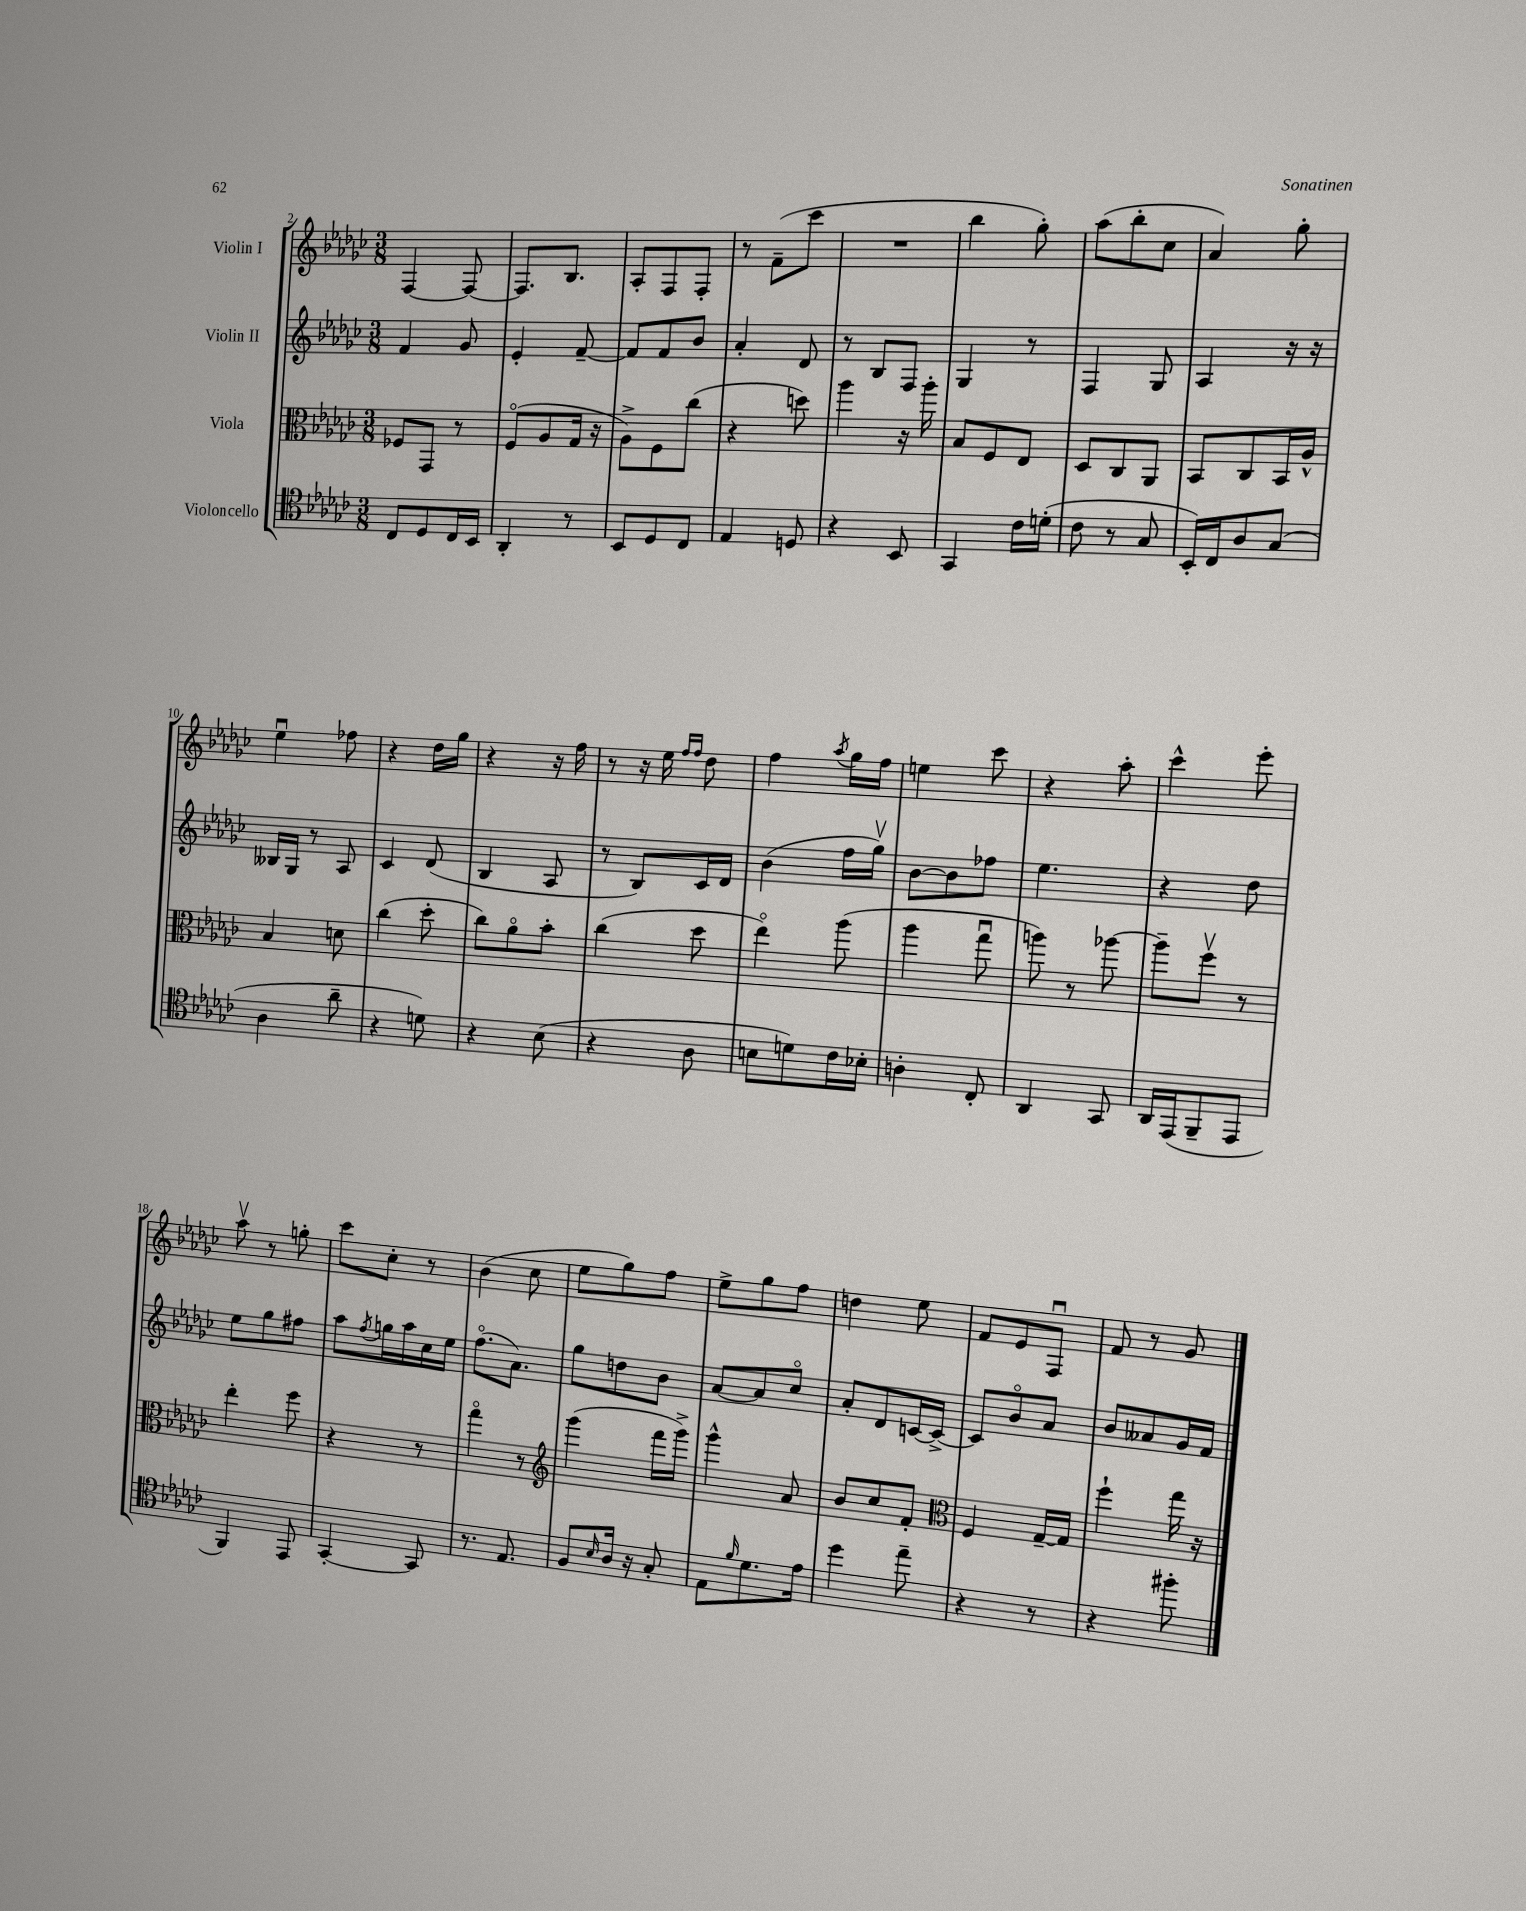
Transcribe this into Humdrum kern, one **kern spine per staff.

**kern	**kern	**kern	**kern
*staff4	*staff3	*staff2	*staff1
*clefC4	*clefC3	*clefG2	*clefG2
*k[b-e-a-d-g-c-]	*k[b-e-a-d-g-c-]	*k[b-e-a-d-g-c-]	*k[b-e-a-d-g-c-]
*M3/8	*M3/8	*M3/8	*M3/8
8C-	8F-	4f	[4F
8D-	8GG-	.	.
16C-	8r	8g-	8F_
16BB-	.	.	.
=	=	=	=
4AA-'	(8Fo	4e-'	8.F]
.	8A-	.	.
.	.	.	8.B-
8r	16G-	[8f~	.
.	16r	.	.
=	=	=	=
8BB-	8A-^)	8f]	8A-'
8D-	8F	8f	8F
8C-	(8cc-	8b-	8F'
=	=	=	=
4E-	4r	4a-'	8r
.	.	.	(8f~
8D	8dd)	8d-	8ccc-
=	=	=	=
4r	4aa-	8r	4.r
.	.	8B-	.
8BB-	16r	8F	.
.	16aa-'	.	.
=	=	=	=
4GG-	8B-	4G-	4bb-
.	8F	.	.
16c-	8E-	8r	8gg-')
(16d'	.	.	.
=	=	=	=
8c-	8D-	4F	(8aa-
8r	8C-	.	8bb-'
8G-	8AA-	8G-	8cc-
=	=	=	=
16BB-')	8BB-	4A-	4a-)
16C-	.	.	.
8A-	8C-	.	.
(8G-	16BB-	16r	8gg-'
.	16A-^^	16r	.
=	=	=	=
4A-	4B-	16B--	4ee-u
.	.	16G-	.
.	.	8r	.
8a-~	8d	8A-	8ff-
=	=	=	=
4r	(4cc-	4c-	4r
8d)	8dd-'	(8d-	16dd-
.	.	.	16gg-
=	=	=	=
4r	8cc-)	4B-	4r
.	8a-o	.	.
(8B-	8b-'	8A-	16r
.	.	.	16ff
=	=	=	=
4r	(4cc-	8r	8r
.	.	8B-)	16r
.	.	.	16ee-
.	.	.	16qqff
.	.	.	16qqff
8A-	8dd-	16c-	8dd-
.	.	16d-	.
=	=	=	=
8B	4ee-o)	(4b-	4ff
8d)	.	.	.
.	.	.	8qaa-
16c-	(8aa-	16ff	16gg-
16B-'	.	16gg-v)	16ff
=	=	=	=
4A'	4aa-	[8b-	4ee
.	.	8b-]	.
8C-'	8gg-u	8ff-	8ccc-
=	=	=	=
4AA-	8aa)	4.ee-	4r
.	8r	.	.
8GG-	[8aa-	.	8aa-'
=	=	=	=
16AA-	8aa-~]	4r	4ccc-^^
(16EE-	.	.	.
8FF~	8ffv	.	.
8EE-	8r	8dd-	8eee-'
=	=	=	=
4FF)	4ee-'	8ee-	8aa-v
.	.	8gg-	8r
8EE-	8ff	8ff#	8gg'
=	=	=	=
[4GG-'	4r	8aa-	8ccc-
.	.	8qff	.
.	.	16gg	8cc-'
.	.	16aa-	.
8GG-]	8r	16cc-	8r
.	.	16ee-	.
=	=	=	=
8.r	4gg-o	(8.ffo	(4b-
8.E-	.	8.a-)	.
.	8r	.	8cc-
=	=	=	=
*	*clefG2	*	*
8F	(4ggg-	8gg-	8ee-
16qqB-	.	.	.
16A-	.	8dd	8gg-)
16r	.	.	.
8G-'	16fff	8b-	8ff
.	16ggg-^)	.	.
=	=	=	=
8E-	4ggg-^^	[8a-	8ee-^
16qqf	.	.	.
8.d-	.	8a-]	8gg-
.	8a-	8cc-o	8ff
16e-	.	.	.
=	=	=	=
4dd-	8b-	8a-'	4dd
.	8cc-	8d-	.
8ee-~	8f'	[16c	8ee-
.	.	16c^_	.
=	=	=	=
*	*clefC3	*	*
4r	4F	8c]	8f
.	.	8b-o	8e-
8r	[16G-~	8a-	8Fu
.	16G-]	.	.
=	=	=	=
4r	4ff`	8b-	8f
.	.	8a--	8r
8ff#'	16gg-	16g-	8g-
.	16r	16f	.
==	==	==	==
*-	*-	*-	*-
